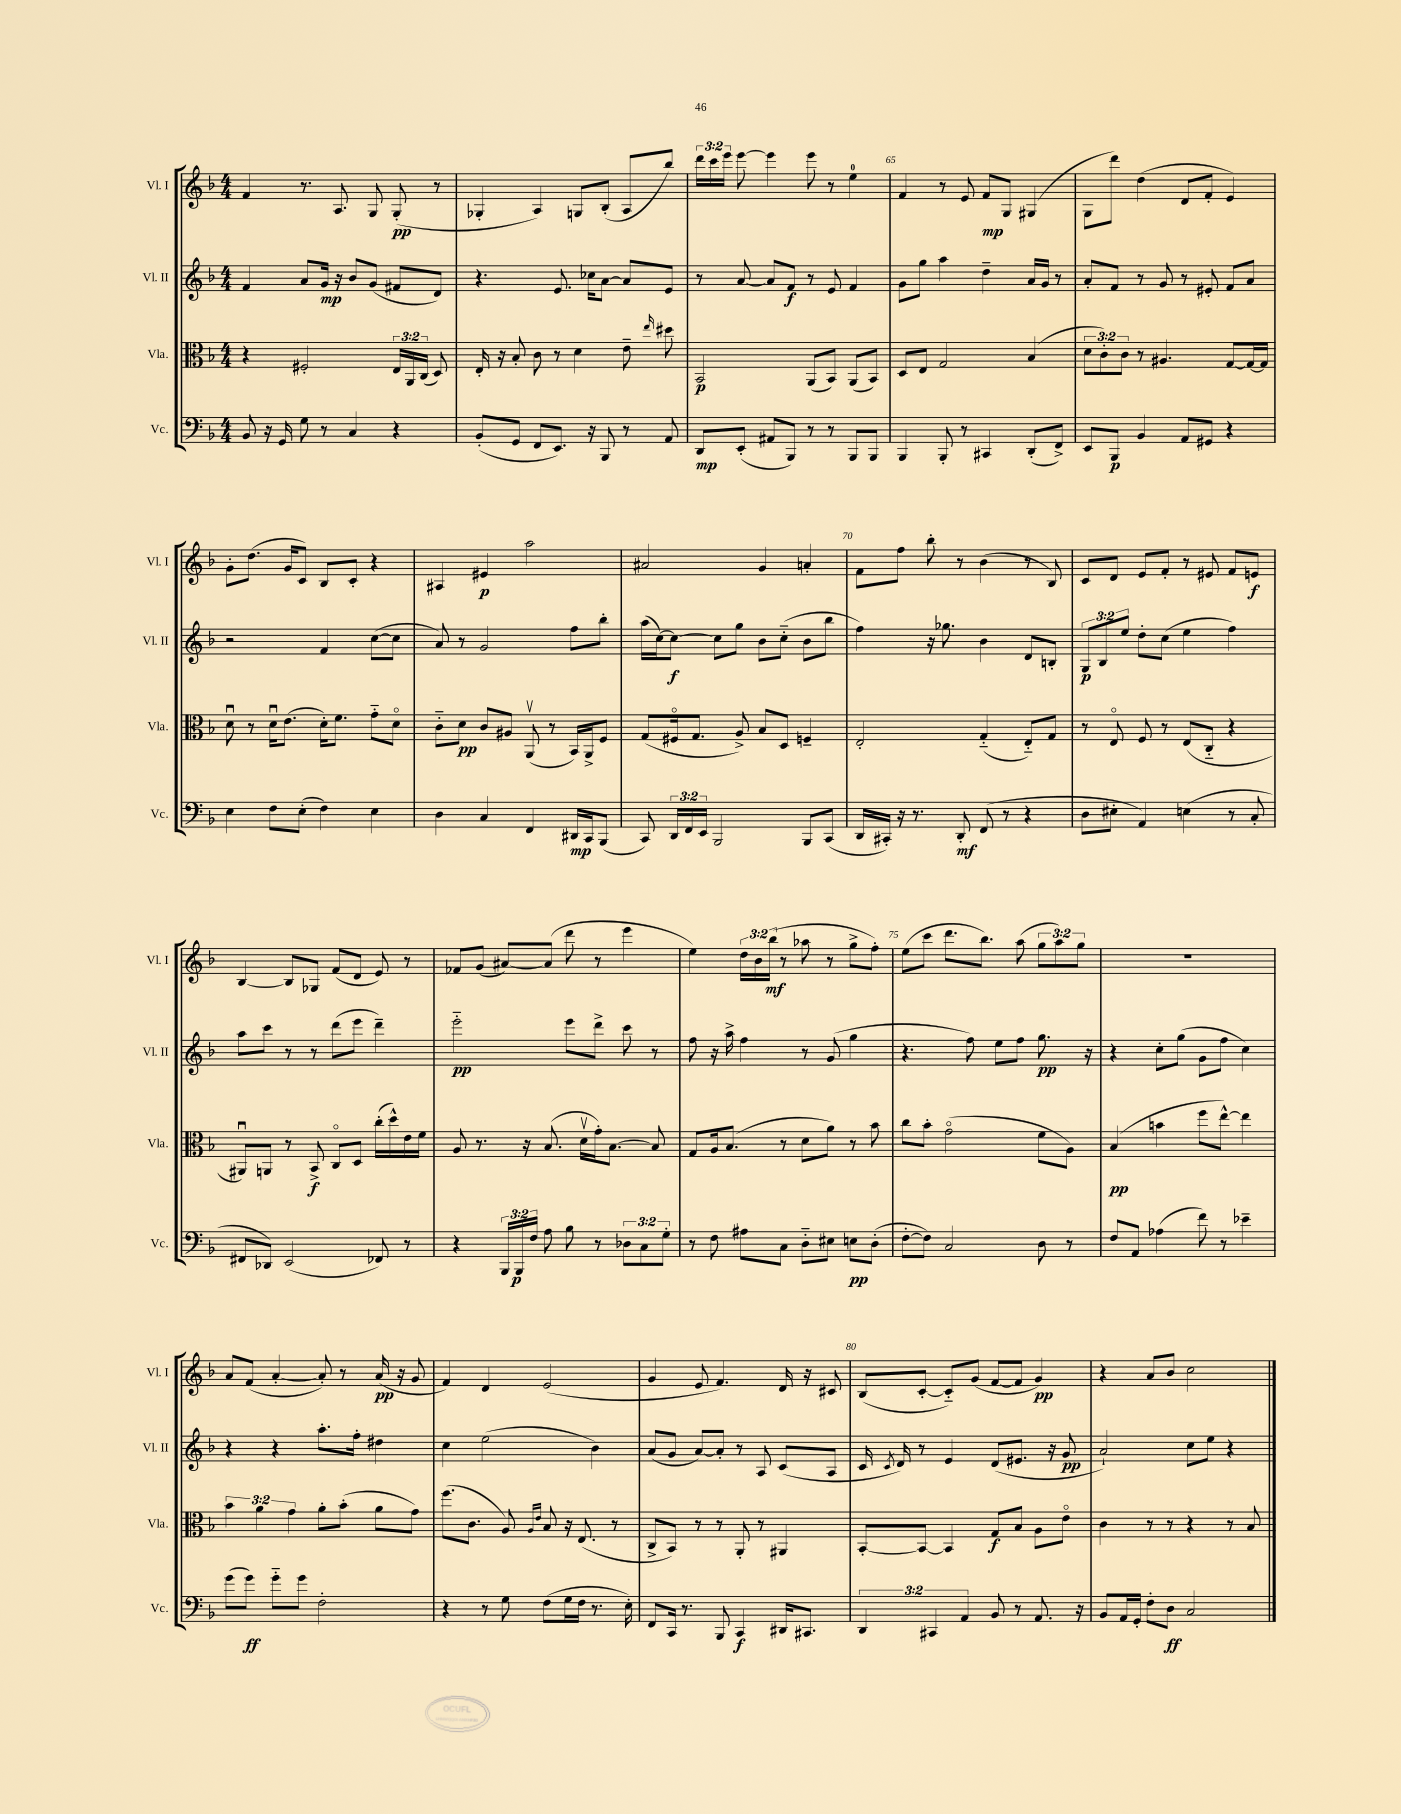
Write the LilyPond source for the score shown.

<<
\new StaffGroup <<
\new Staff = "s0" \with { instrumentName = "Vl. I" shortInstrumentName = "Vl. I" } {
    \clef treble \key f \major \numericTimeSignature \time 4/4 \override Staff.TupletNumber.text = #tuplet-number::calc-fraction-text
    \autoBeamOff f'4 r8. a8. g8 g8-.\pp( r8 |
    ges4-. a4) g8[ bes8]-.( a8[ bes''8]) |
    \tuplet 3/2 { d'''16[ c'''16 e'''16] } e'''8~ e'''4 e'''8 r8 e''4-0 |
    f'4 r8 e'8 f'8[\mp g8] gis4( |
    g8[ d'''8]) d''4( d'8[ f'8]-. e'4) |
    g'8[-. d''8.]( g'16[ c'8]) bes8[ c'8]-. r4 |
    ais4 eis'4\p a''2 |
    ais'2 g'4 a'4-. |
    f'8[ f''8] bes''8-. r8 bes'4( r8 bes8) |
    c'8[ d'8] e'8[ f'8]-. r8 eis'8 f'8[ e'8]\f |
    bes4~ bes8[ ges8] f'8[( d'8] e'8) r8 |
    fes'8[ g'8]( ais'8[~) ais'8]( d'''8 r8 e'''4 |
    e''4) \tuplet 3/2 { d''16[ bes'16 bes''16]\mf( } r8 aes''8 r8 g''8[-> f''8]-.) |
    e''8[( c'''8] d'''8.[ bes''8.]) a''8( \tuplet 3/2 { g''8[ a''8) g''8] } |
    R1 |
    a'8[ f'8]( a'4~-. a'8-.) r8 a'16\pp( r16 g'8 |
    f'4) d'4 e'2( |
    g'4 e'8 f'4.) d'16 r16 cis'8 |
    bes8[( c'8]~-. c'8[-_) g'8]( f'8[~ f'8] g'4\pp) |
    r4 a'8[ bes'8] c''2 \bar "|." |
}
\new Staff = "s1" \with { instrumentName = "Vl. II" shortInstrumentName = "Vl. II" } {
    \clef treble \key f \major \numericTimeSignature \time 4/4 \override Staff.TupletNumber.text = #tuplet-number::calc-fraction-text
    \autoBeamOff f'4 a'8[ g'16]\mp r16 bes'8[ g'8]( fis'8[ d'8]) |
    r4. e'8. ces''16[ a'8]~ a'8[ e'8] |
    r8 a'8~ a'8[ f'8]\f r8 e'8 f'4 |
    g'8[ g''8] a''4 d''4-- a'16[ g'16] r8 |
    a'8[-. f'8] r8 g'8 r8 eis'8-. f'8[ a'8] |
    r2 f'4 c''8[~( c''8] |
    a'8) r8 g'2 f''8[ bes''8]-. |
    a''16[( c''16~) c''8]~\f c''8[ g''8] bes'8[ c''8]-_( bes'8[ bes''8] |
    f''4) r16 ges''8. bes'4 d'8[ b8]-. |
    \tuplet 3/2 { g8[\p bes8 e''8] } d''8[-. c''8]( e''4 f''4) |
    a''8[ c'''8] r8 r8 d'''8[( e'''8] d'''4--) |
    e'''2-_\pp e'''8[ d'''8]-> c'''8 r8 |
    f''8 r16 a''16-> f''4 r8 g'8( g''4 |
    r4. f''8) e''8[ f''8] g''8.\pp r16 |
    r4 c''8[-. g''8]( g'8[ f''8] c''4) |
    r4 r4 a''8.[-. f''16]-. dis''4 |
    c''4 e''2( bes'4) |
    a'8[( g'8] a'8[~) a'8]-. r8 a8 c'8[( a8] |
    c'16 \acciaccatura { c'8 } d'16) r8 e'4 d'8[( eis'8.] r16 g'8\pp |
    a'2-!) c''8[ e''8] r4 \bar "|." |
}
\new Staff = "s2" \with { instrumentName = "Vla." shortInstrumentName = "Vla." } {
    \clef alto \key f \major \numericTimeSignature \time 4/4 \override Staff.TupletNumber.text = #tuplet-number::calc-fraction-text
    \autoBeamOff r4 fis2-. \tuplet 3/2 { e16[ a,16 c16]( } d8) |
    e16-. r16 bes8-. c'8 r8 d'4 e'8-- \grace { e''16 } dis''8 |
    bes,2\p a,8[( bes,8]) a,8[( bes,8]) |
    d8[ e8] g2 bes4( |
    \tuplet 3/2 { d'8[ c'8-.) c'8] } r8 ais4. g8[~ g16~ g16] |
    d'8\downbow r8 d'16[\downbow e'8.]( d'16[-.) f'8.] g'8[-_ d'8]\flageolet |
    c'8[-_ d'8]\pp c'8[ ais8] a,8\upbow( r8 bes,16[) a,16-> f8] |
    g8[( fis16\flageolet g8.] a8->) bes8[ d8] f4-- |
    e2-. g4-_( e8[-_) g8] |
    r8 e8\flageolet f8 r8 e8[( c8]-_ r4 |
    ais,8[\downbow) a,8] r8 bes,8->\f c8[\flageolet d8] c''16[-.( d''16-^) e'16 f'16] |
    a8 r8. r16 bes8.( d'16[\upbow g'16-.) bes8.]~ bes8 |
    g8[ a16 bes8.]( r8 d'8[ a'8]) r8 bes'8 |
    c''8[ bes'8]-. g'2\flageolet( f'8[ a8]) |
    bes4\pp( b'4 f''8[ e''8]~-^) e''4 |
    \tuplet 3/2 { bes'4 a'4 g'4 } a'8[-. bes'8]-.( a'8[ g'8]) |
    f''8.[( c'8.] a8) \grace { a16[ e'16] } bes8 r16 e8.( r8 |
    c8[-> bes,8]) r8 r8 a,8-. r8 ais,4 |
    bes,8[~-. bes,8]~ bes,4 g8[\f bes8] a8[ e'8]\flageolet |
    c'4 r8 r8 r4 r8 bes8 \bar "|." |
}
\new Staff = "s3" \with { instrumentName = "Vc." shortInstrumentName = "Vc." } {
    \clef bass \key f \major \numericTimeSignature \time 4/4 \override Staff.TupletNumber.text = #tuplet-number::calc-fraction-text
    \autoBeamOff bes,8 r16 g,16 g8 r8 c4 r4 |
    bes,8[-.( g,8] f,8[ e,8.]) r16 bes,,8 r8 a,8 |
    d,8[\mp e,8]-.( ais,8[ bes,,8]) r8 r8 bes,,8[ bes,,8] |
    bes,,4 bes,,8-. r8 cis,4 d,8[-.( f,8]->) |
    e,8[ bes,,8]\p bes,4 a,8[ gis,8] r4 |
    e4 f8[ e8]-.( f4) e4 |
    d4 c4 f,4 dis,16[\mp c,16 bes,,8]( |
    c,8) \tuplet 3/2 { d,16[ f,16 e,16] } bes,,2 bes,,8[ c,8]( |
    d,16[ cis,16]-.) r16 r8. d,8-.\mf f,8( r8 r4 |
    d8[ eis8]-. a,4) e4( r8 c8-. |
    fis,8[ des,8]) e,2( fes,8) r8 |
    r4 \tuplet 3/2 { bes,,16[ bes,,16\p f16] } a8 bes8 r8 \tuplet 3/2 { des8[ c8 g8]-. } |
    r8 f8 ais8[ c8] d8[-_ eis8] e8[\pp d8]-.( |
    f8[~-. f8]) c2 d8 r8 |
    f8[ a,8] aes4( f'8) r8 ees'4-- |
    g'8[( g'8]\ff) g'8[-_ g'8] f2-. |
    r4 r8 g8 f8[( g16 f16] r8. e16-.) |
    f,8[ c,16] r8. bes,,8 c,4\f dis,16[ cis,8.] |
    \tuplet 3/2 { d,4 cis,4 a,4 } bes,8 r8 a,8. r16 |
    bes,8[ a,16 g,16]-. f8[-. d8]\ff c2 \bar "|." |
}
>>
>>
\layout { \context { \Score currentBarNumber = #62 \override BarNumber.break-visibility = ##(#f #t #t) barNumberVisibility = #(every-nth-bar-number-visible 5) } }
